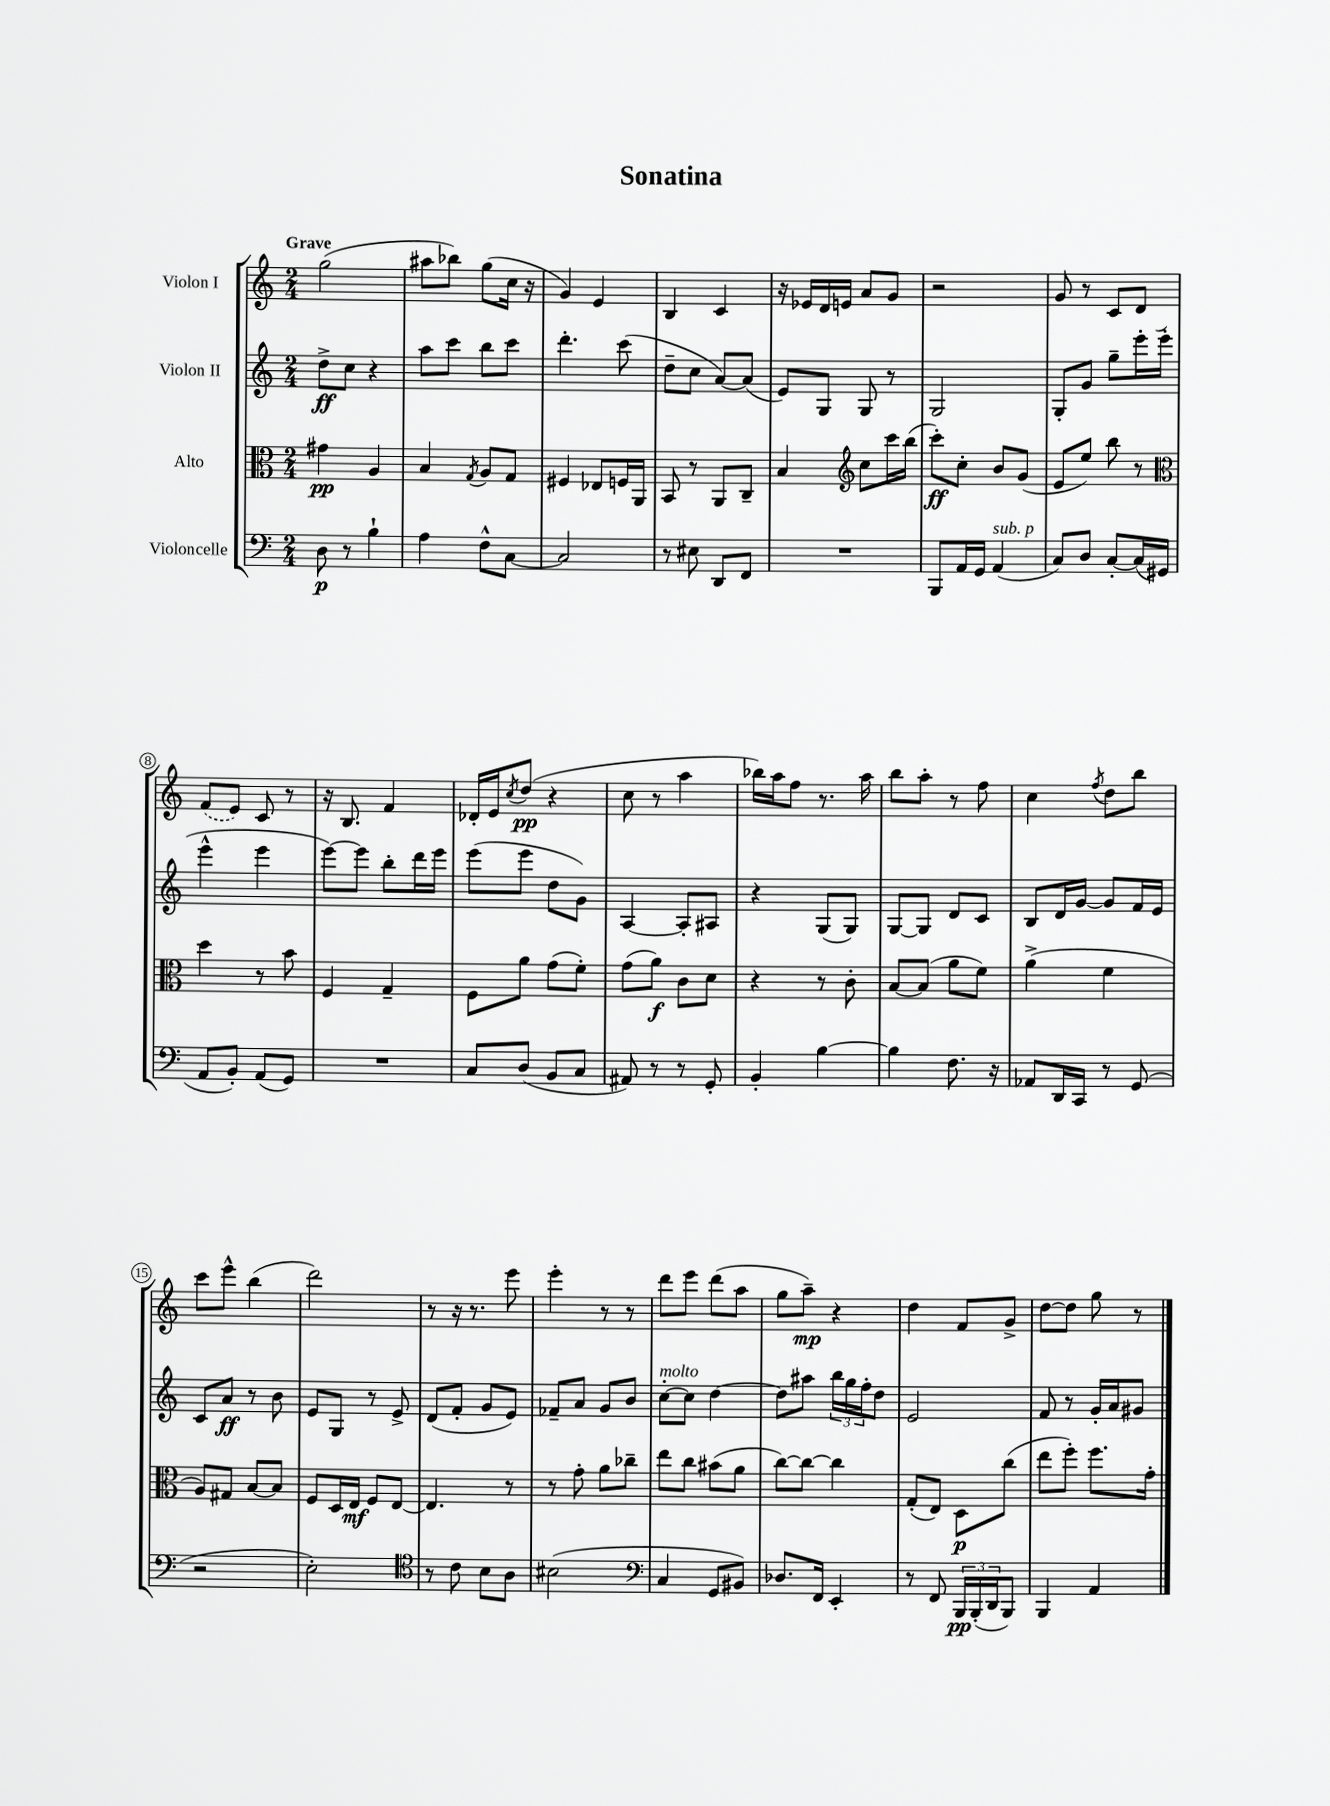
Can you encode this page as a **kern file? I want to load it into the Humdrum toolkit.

**kern	**dynam	**kern	**dynam	**kern	**dynam	**kern	**dynam
*part4	*part4	*part3	*part3	*part2	*part2	*part1	*part1
*staff4	*staff4	*staff3	*staff3	*staff2	*staff2	*staff1	*staff1
*I"Violoncelle	*	*I"Alto	*	*I"Violon II	*	*I"Violon I	*
*clefF4	*	*clefC3	*	*clefG2	*	*clefG2	*
*k[]	*	*k[]	*	*k[]	*	*k[]	*
*M2/4	*	*M2/4	*	*M2/4	*	*M2/4	*
=1	=1	=1	=1	=1	=1	=1	=1
!	!	!	!	!	!	!LO:TX:a:B:t=Grave	!
8D\	p	4g#X\	pp	8dd^\L	ff	(2gg\	.
8r	.	.	.	8cc\J	.	.	.
4B`\	.	4A/	.	4r	.	.	.
=2	=2	=2	=2	=2	=2	=2	=2
4A\	.	4B/	.	8aa\L	.	8aa#X\L	.
.	.	.	.	8ccc\J	.	8bb-X\J)	.
.	.	8qG/	.	.	.	.	.
8F^^\L	.	8A/L	.	8bb\L	.	(8gg\L	.
[8C\J	.	8G/J	.	8ccc\J	.	16cc\Jk	.
.	.	.	.	.	.	16r	.
=3	=3	=3	=3	=3	=3	=3	=3
2C/]	.	4F#X/	.	4.ddd'\	.	4g/)	.
.	.	8E-X/L	.	.	.	4e/	.
.	.	16Fn/L	.	(8ccc\	.	.	.
.	.	16AA/JJ	.	.	.	.	.
=4	=4	=4	=4	=4	=4	=4	=4
8r	.	8BB/	.	8dd~\L	.	4B/	.
8E#X\	.	8r	.	8cc\J	.	.	.
8DD/L	.	8AA/L	.	[8a/L)	.	4c/	.
8FF/J	.	8C~/J	.	(8a/J]	.	.	.
=5	=5	=5	=5	=5	=5	=5	=5
2r	.	4B/	.	8e/L)	.	16r	.
.	.	.	.	.	.	16e-X/LL	.
.	.	.	.	8G/J	.	16d/	.
.	.	.	.	.	.	16en/JJ	.
*	*	*clefG2	*	*	*	*	*
.	.	8cc\L	.	8G/	.	8a/L	.
.	.	16ccc\L	.	8r	.	8g/J	.
.	.	(16bb\JJ	.	.	.	.	.
=6	=6	=6	=6	=6	=6	=6	=6
8BBB/L	.	8ccc'\L)	ff	2G/	.	2r	.
16AA/L	.	8cc'\J	.	.	.	.	.
16GG/JJ	.	.	.	.	.	.	.
!LO:TX:a:i:t=sub. p	!	!	!	!	!	!	!
(4AA/	.	8b/L	.	.	.	.	.
.	.	(8g/J	.	.	.	.	.
=7	=7	=7	=7	=7	=7	=7	=7
8C/L)	.	8e/L	.	8G'/L	.	8g/	.
8D/J	.	8ee/J)	.	8g/J	.	8r	.
[8C'/L	.	8bb\	.	8gg~\L	.	8c/L	.
(16C/L]	.	8r	.	16eee'\L	.	8d/J	.
16GG#X/JJ	.	.	.	(16eee'\JJ	.	.	.
!!LO:LB:g=z
=8	=8	=8	=8	=8	=8	=8	=8
*	*	*clefC3	*	*	*	*	*
8AA/L	.	4dd\	.	4eee^^\	.	(8f/L	.
8BB'/J)	.	.	.	.	.	8e/J)	.
(8AA/L	.	8r	.	4eee\	.	8c/	.
8GG/J)	.	8b\	.	.	.	8r	.
=9	=9	=9	=9	=9	=9	=9	=9
2r	.	4F/	.	[8eee\L)	.	16r	.
.	.	.	.	.	.	8.B/	.
.	.	.	.	8eee\J]	.	.	.
.	.	4G~/	.	8bb'\L	.	4f/	.
.	.	.	.	16ddd\L	.	.	.
.	.	.	.	16eee\JJ	.	.	.
=10	=10	=10	=10	=10	=10	=10	=10
8C/L	.	8F\L	.	(8eee\L	.	16d-X'/LL	.
.	.	.	.	.	.	16e/J	.
.	.	.	.	.	.	8qcc/	.
(8D/J	.	8a\J	.	8eee\J	.	(8dd/J	pp
8BB/L	.	(8g\L	.	8dd\L	.	4r	.
8C/J	.	8f'\J)	.	8g\J)	.	.	.
=11	=11	=11	=11	=11	=11	=11	=11
8AA#X/)	.	(8g\L	.	[4A/	.	8cc\	.
8r	.	8a\J)	f	.	.	8r	.
8r	.	8c\L	.	8A'/L]	.	4aa\	.
8GG'/	.	8d\J	.	8A#X/J	.	.	.
=12	=12	=12	=12	=12	=12	=12	=12
4BB'/	.	4r	.	4r	.	16bb-X\LL)	.
.	.	.	.	.	.	16aa\J	.
.	.	.	.	.	.	8ff\J	.
[4B\	.	8r	.	(8G/L	.	8.r	.
.	.	8c'\	.	8G/J)	.	.	.
.	.	.	.	.	.	16aa\	.
=13	=13	=13	=13	=13	=13	=13	=13
4B\]	.	[8B/L	.	[8G/L	.	8bb\L	.
.	.	(8B/J]	.	8G/J]	.	8aa'\J	.
8.F\	.	8a\L	.	8d/L	.	8r	.
.	.	8f\J)	.	8c/J	.	8ff\	.
16r	.	.	.	.	.	.	.
=14	=14	=14	=14	=14	=14	=14	=14
8AA-X/L	.	(4a^\	.	8B/L	.	4cc\	.
16DD/L	.	.	.	16d/L	.	.	.
16CC/JJ	.	.	.	[16g/JJ	.	.	.
.	.	.	.	.	.	8qff/	.
8r	.	4f\	.	8g/L]	.	8dd\L	.
(8GG/	.	.	.	16f/L	.	8bb\J	.
.	.	.	.	16e/JJ	.	.	.
!!LO:LB:g=z
=15	=15	=15	=15	=15	=15	=15	=15
2r	.	8A/L)	.	8c/L	.	8ccc\L	.
.	.	8G#X/J	.	8a/J	ff	8eee^^\J	.
.	.	[8B/L	.	8r	.	(4bb\	.
.	.	8B/J]	.	8b\	.	.	.
=16	=16	=16	=16	=16	=16	=16	=16
2E'\)	.	8F/L	.	8e/L	.	2ddd\)	.
.	.	16D/L	.	8G/J	.	.	.
.	.	16E/JJ	mf	.	.	.	.
.	.	8F/L	.	8r	.	.	.
.	.	[8E/J	.	8e^/	.	.	.
=17	=17	=17	=17	=17	=17	=17	=17
*clefC4	*	*	*	*	*	*	*
8r	.	4.E/]	.	(8d/L	.	8r	.
8c\	.	.	.	8f'/J	.	16r	.
.	.	.	.	.	.	8.r	.
8B\L	.	.	.	8g/L	.	.	.
8A\J	.	8r	.	8e/J)	.	8eee\	.
=18	=18	=18	=18	=18	=18	=18	=18
(2B#X\	.	8r	.	8f-X~/L	.	4eee'\	.
.	.	8g'\	.	8a/J	.	.	.
.	.	8a\L	.	8g/L	.	8r	.
.	.	8cc-X~\J	.	8b/J	.	8r	.
=19	=19	=19	=19	=19	=19	=19	=19
*clefF4	*	*	*	*	*	*	*
!	!	!	!	!LO:TX:a:i:t=molto	!	!	!
4C/	.	8ee\L	.	[8cc'\L	.	8ddd\L	.
.	.	8cc\J	.	8cc\J]	.	8eee\J	.
8GG/L	.	(8b#X\L	.	[4dd\	.	(8ddd\L	.
8BB#X/J)	.	8a\J	.	.	.	8aa\J	.
=20	=20	=20	=20	=20	=20	=20	=20
8.D-X/L	.	[8cc\L)	.	8dd\L]	.	8gg\L	.
.	.	8cc\J_	.	8aa#X\J	.	8aa~\J)	mp
16FF/Jk	.	.	.	.	.	.	.
4EE'/	.	4cc\]	.	24bb\LL	.	4r	.
.	.	.	.	24gg\	.	.	.
.	.	.	.	24ff'\J	.	.	.
.	.	.	.	8dd\J	.	.	.
=21	=21	=21	=21	=21	=21	=21	=21
8r	.	(8G'/L	.	2e/	.	4dd\	.
8FF/	.	8E/J)	.	.	.	.	.
24BBB/LL	pp	8D\L	p	.	.	8f/L	.
(24BBB'/	.	.	.	.	.	.	.
24DD/J	.	.	.	.	.	.	.
8BBB/J)	.	(8cc\J	.	.	.	8g^/J	.
=22	=22	=22	=22	=22	=22	=22	=22
4BBB/	.	8ee\L	.	8f/	.	[8dd\L	.
.	.	8ff'\J)	.	8r	.	8dd\J]	.
4AA/	.	8.ff\L	.	16g'/LL	.	8gg\	.
.	.	.	.	16a/J	.	.	.
.	.	.	.	8g#X/J	.	8r	.
.	.	16g'\Jk	.	.	.	.	.
==	==	==	==	==	==	==	==
*-	*-	*-	*-	*-	*-	*-	*-
